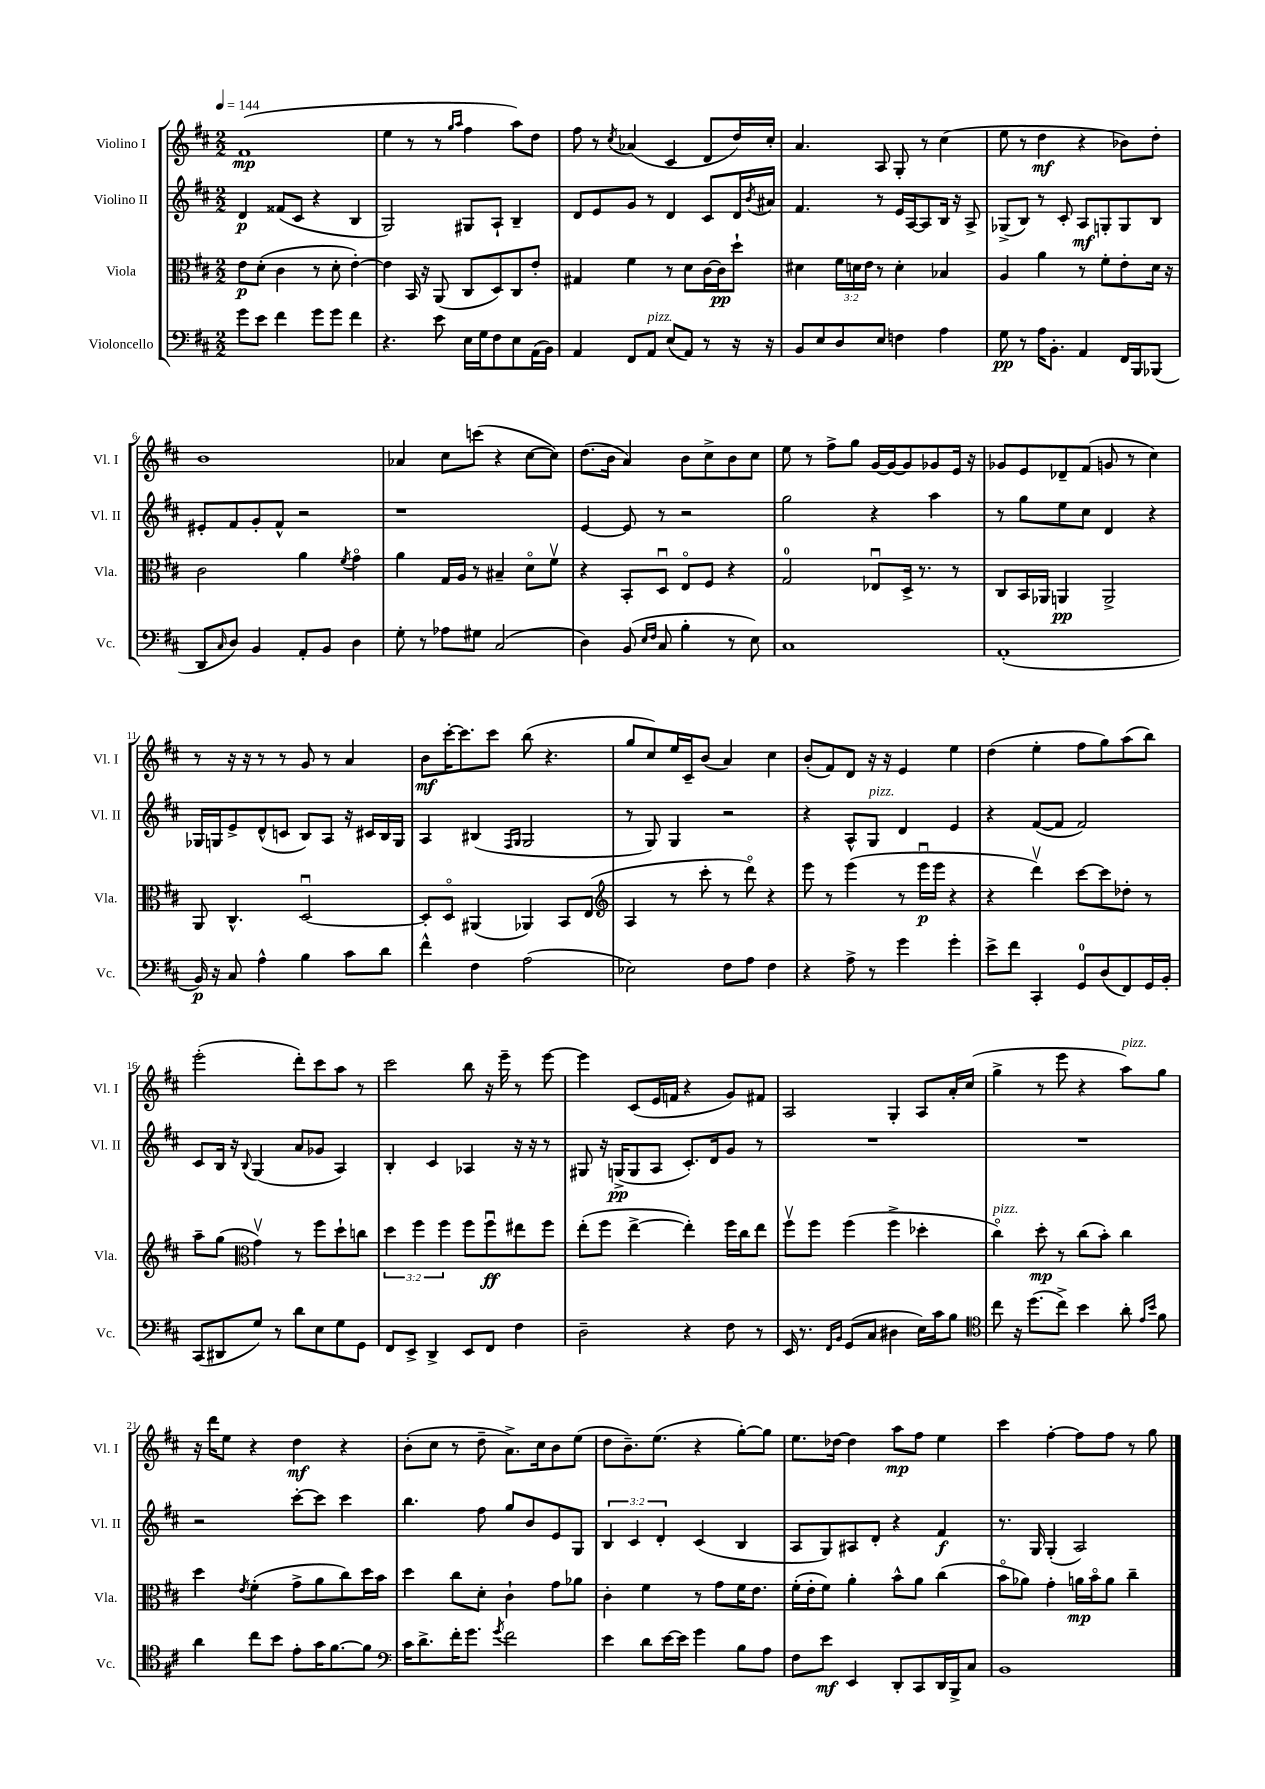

**kern	**kern	**kern	**kern
*staff4	*staff3	*staff2	*staff1
*clefF4	*clefC3	*clefG2	*clefG2
*k[f#c#]	*k[f#c#]	*k[f#c#]	*k[f#c#]
*M2/2	*M2/2	*M2/2	*M2/2
*MM144	*MM144	*MM144	*MM144
8g\L	8e\L	4d/	(1f#
8e\J	(8d'\J	.	.
4f#\	4c#\	(8f##/L	.
.	.	8c#/J	.
8g\L	8r	4r	.
8g\J	8d'\	.	.
4f#\	[4e'\)	4B/	.
=	=	=	=
4.r	4e\]	2G/)	4ee\
.	16BB/	.	8r
.	16r	.	.
8e\	(8AA/	.	8r
.	.	.	16qqgg/LL
.	.	.	16qqaa/JJ
16E\LL	8C#/L	8G#/L	4ff#\
16G\J	.	.	.
8F#\	8D/)	8A`/J	.
8E\	8C#/	4B~/	8aa\L)
(16AA\L	8e'/J	.	8dd\J
16BB\JJ)	.	.	.
=	=	=	=
4AA/	4G#/	8d/L	8ff#\
.	.	8e/	8r
.	.	.	8qcc#/
8FF#/L	4f#\	8g/J	(4a-/
8AA/J	.	8r	.
(8E/L	8r	4d/	4c#/
8AA/J)	8d\L	.	.
8r	[16c#\L	8c#/L	8d/L
.	16c#\]J	.	.
16r	8dd`\J	16d/L	16dd/L)
.	.	8qb/	.
16r	.	16a#/JJ	16cc#'/JJ
=	=	=	=
8BB/L	4d#\	4.f#/	4.a/
8E/	.	.	.
8D/	24f#\LL	.	.
.	24d\	.	.
.	24e\JJ	.	.
8E/J	8r	8r	8A/
4F\	4d'\	16e/LL	8G'/
.	.	[16A/J	.
.	.	8A/]	8r
4A\	4B-/	16B/Jk	(4cc#\
.	.	16r	.
.	.	8A^/	.
=	=	=	=
8G\	4A/	(8G-^/L	8ee\
8r	.	8B/J)	8r
16A\LK	4a\	8r	4dd\
8.BB'\J	.	.	.
.	.	8c#'/	.
4AA/	8r	8A/L	4r
.	8f#'\L	8G'/	.
16FF#/LL	8e'\	8G/	8b-\L)
16BBB/J	.	.	.
(8BBB-/J	16d\Jk	8B/J	8dd'\J
.	16r	.	.
=	=	=	=
8DD/L	2c#\	8e#'/L	1b
16qqC#/	.	.	.
8D/J)	.	8f#/	.
4BB/	.	8g'/	.
.	.	8f#^^/J	.
8AA'/L	4a\	2r	.
8BB/J	.	.	.
.	8qf#/	.	.
4D\	4go\	.	.
=	=	=	=
8G'\	4a\	1r	4a-/
8r	.	.	.
8A-\L	16G/LL	.	8cc#\L
.	16A/JJ	.	.
8G#\J	8r	.	(8ccc\J
(2C#/	4B#~/	.	4r
.	8do\L	.	[8cc#\L
.	8f#v\J	.	8cc#\]J)
=	=	=	=
4D\)	4r	[4e/	(8.dd\L
.	.	.	16b\Jk
(8BB/	8BB'/L	8e/]	4a/)
16qqE/LL	.	.	.
16qqF#/JJ	.	.	.
8C#/	8Du/J	8r	.
4B'\	8Eo/L	2r	8b\L
.	8F#/J	.	8cc#^\
8r	4r	.	8b\
8E\)	.	.	8cc#\J
=	=	=	=
1C#	2G/	2gg\	8ee\
.	.	.	8r
.	.	.	8ff#^\L
.	.	.	8gg\J
.	8E-u/L	4r	[16g/LL
.	.	.	16g/_J
.	16D^/Jk	.	8g/]
.	8.r	.	.
.	.	4aa\	8g-/
.	8r	.	16e/Jk
.	.	.	16r
=	=	=	=
(1AA'	8C#/L	8r	8g-/L
.	16BB/L	8gg\L	8e/
.	16AA-/JJ	.	.
.	4AA/	8ee\	8d-~/
.	.	8cc#\J	(8f#/J
.	2AA^/	4d/	8g/
.	.	.	8r
.	.	4r	4cc#\)
=	=	=	=
16BB/)	8AA/	16G-/LL	8r
16r	.	16G/J	.
8C#/	4.C#^^/	8e^/	16r
.	.	.	16r
4A^^\	.	(8d^^/	8r
.	.	8c/J	8r
4B\	[2Du/	8B/L)	8g/
.	.	8A/J	8r
8c#\L	.	16r	4a/
.	.	16c#/LL	.
8d\J	.	16B/	.
.	.	16G/JJ	.
=	=	=	=
4f#^^\	8D'/]L	4A/	8b\L
.	8Do/J	.	[16ccc#'\K
.	.	.	8.ccc#\]
4F#\	(4AA#/	(4B#/	.
.	.	.	8ccc#\J
.	.	16qqF#/LL	.
.	.	16qqG/JJ	.
(2A\	4AA-/)	2G/	(8bb\
.	.	.	4.r
.	8BB/L	.	.
.	(8E/J	.	.
=	=	=	=
*	*clefG2	*	*
2E-\)	4A/	8r	8gg/L
.	.	8G/)	8cc#/)
.	8r	4G/	16ee/L
.	.	.	16c#~/J
.	8ccc#'\	.	(8b/J
8F#\L	8r	2r	4a/)
8A\J	8dddo\)	.	.
4F#\	4r	.	4cc#\
=	=	=	=
4r	8eee\	4r	(8b'/L
.	8r	.	8f#/)
8A^\	(4eee\	8A^^/L	8d/J
8r	.	8G/J	16r
.	.	.	16r
4g\	8r	4d/	4e/
.	16eeeu\LL	.	.
.	16eee\JJ	.	.
4g'\	4r	4e/	4ee\
=	=	=	=
8e^\L	4r	4r	(4dd\
8f#\J	.	.	.
4CC#'/	4dddv\)	([8f#/L	4ee'\
.	.	8f#/]J	.
8GG/L	[8ccc#\L	2f#/)	8ff#\L
(8D/	8ccc#\]	.	8gg\)
8FF#/)	8dd-'\J	.	(8aa\
16GG/L	8r	.	8bb\J)
16BB'/JJ	.	.	.
=	=	=	=
(8CC#/L	8aa~\L	8c#/L	(2eee'\
8DD#/	(8gg\J	16B/Jk	.
.	.	16r	.
*	*clefC3	*	*
.	.	8qqB/	.
8G/J)	4gv\)	(4G/	.
8r	.	.	.
8d\L	8r	8a/L	8ddd'\L)
8E\	8ff#\L	8g-/J	8ccc#\
8G\	8dd`\	4A/)	8aa\J
8GG\J	8cc\J	.	8r
=	=	=	=
8FF#/L	6dd\	4B'/	2ccc#\
8EE^/J	.	.	.
.	6ff#\	.	.
4DD^/	.	4c#/	.
.	6ff#\	.	.
8EE/L	8ff#\L	4A-/	8bb\
8FF#/J	8ff#u\	.	16r
.	.	.	16eee~\
4F#\	8ee#\	16r	8r
.	.	16r	.
.	8ff#\J	8r	[8eee\
=	=	=	=
2D~\	(8ee'\L	8G#/	4eee\]
.	8ff#\J	16r	.
.	.	(16G^/LK	.
.	[4ee^\	8G/	(8c#/L
.	.	8A/J	16e/L
.	.	.	16f/JJ
4r	4ee'\])	8.c#'/L)	4r
.	.	16d/k	.
8F#\	16ff#\LL	8g/J	8g/L)
.	16cc#\J	.	.
8r	8ee\J	8r	8f#/J
=	=	=	=
16EE/	8ff#v\L	1r	2A/
8.r	.	.	.
.	8ff#\J	.	.
16qqFF#/LL	.	.	.
16qqBB/JJ	.	.	.
(8GG/L	(4ff#\	.	.
8C#/J	.	.	.
4D#\	4ff#^\	.	4G'/
16E\LL)	4dd-'\	.	8A/L
16c#\J	.	.	.
8B\J	.	.	16a'/L
.	.	.	(16cc#/JJ
=	=	=	=
*clefC4	*	*	*
8cc#\	4cc#o\)	1r	4gg^\
16r	.	.	.
(8.dd\L	.	.	.
.	8dd'\	.	8r
8cc#^\J)	8r	.	8eee\
4b\	(8cc#\L	.	4r
.	8b'\J)	.	.
8a'\	4cc#\	.	8aa\L)
16qqe/LL	.	.	.
16qqb/JJ	.	.	.
8f#\	.	.	8gg\J
=	=	=	=
4a\	4dd\	2r	16r
.	.	.	16ddd\LK
.	.	.	8ee\J
.	8qe/	.	.
8cc#\L	(4f#'\	.	4r
8b\J	.	.	.
8e'\L	8g^\L	[8ccc#'\L	4dd\
16g\K	8a\	8ccc#\]J	.
[8.f#\	.	.	.
.	8cc#\)	4ccc#\	4r
8f#\]J	16dd\L	.	.
.	16b\JJ	.	.
=	=	=	=
*clefF4	*	*	*
16c#\LK	4dd\	4.bb\	(8b'\L
8.d^\	.	.	.
.	.	.	8cc#\J
16f#'\K	8cc#\L	.	8r
8.g\J	.	.	.
.	8d'\J	8ff#\	8dd~\
8qg/	.	.	.
2f#\	4c#`\	8gg/L	8.a^\L)
.	.	8b/	.
.	.	.	16cc#\k
.	8g\L	8e/	8b\
.	8a-\J	8G/J	(8ee\J
=	=	=	=
4e\	4c#'\	6B/	8dd\L
.	.	.	8.b~\)
.	.	6c#/	.
8d\L	4f#\	.	.
.	.	.	(8.ee\J
.	.	6d'/	.
[16e\L	.	.	.
16e\]JJ	.	.	.
4g\	8r	(4c#/	4r
.	8g\L	.	.
8B\L	16f#\K	4B/	[8gg'\L)
.	8.e\J	.	.
8A\J	.	.	8gg\]J
=	=	=	=
8F#\L	(16f#'\LL	8A/L	8.ee\L
.	16e'\J	.	.
8e\J	8f#\J)	8G/)	.
.	.	.	[16dd-\Jk
4EE/	4a'\	8A#/	4dd-\]
.	.	8d'/J	.
8DD'/L	8b^^\L	4r	8aa\L
8CC#/	8a\J	.	8ff#\J
16DD/L	(4cc#\	4f#/	4ee\
16BBB^/J	.	.	.
8C#/J	.	.	.
=	=	=	=
1BB	8bo\L	8.r	4ccc#\
.	8a-\J)	.	.
.	.	16G/	.
.	4g'\	(4G'/	[4ff#'\
.	16a\LL	2A/)	8ff#\]L
.	16bo\J	.	.
.	8a\J	.	8ff#\J
.	4cc#~\	.	8r
.	.	.	8gg\
==	==	==	==
*-	*-	*-	*-
